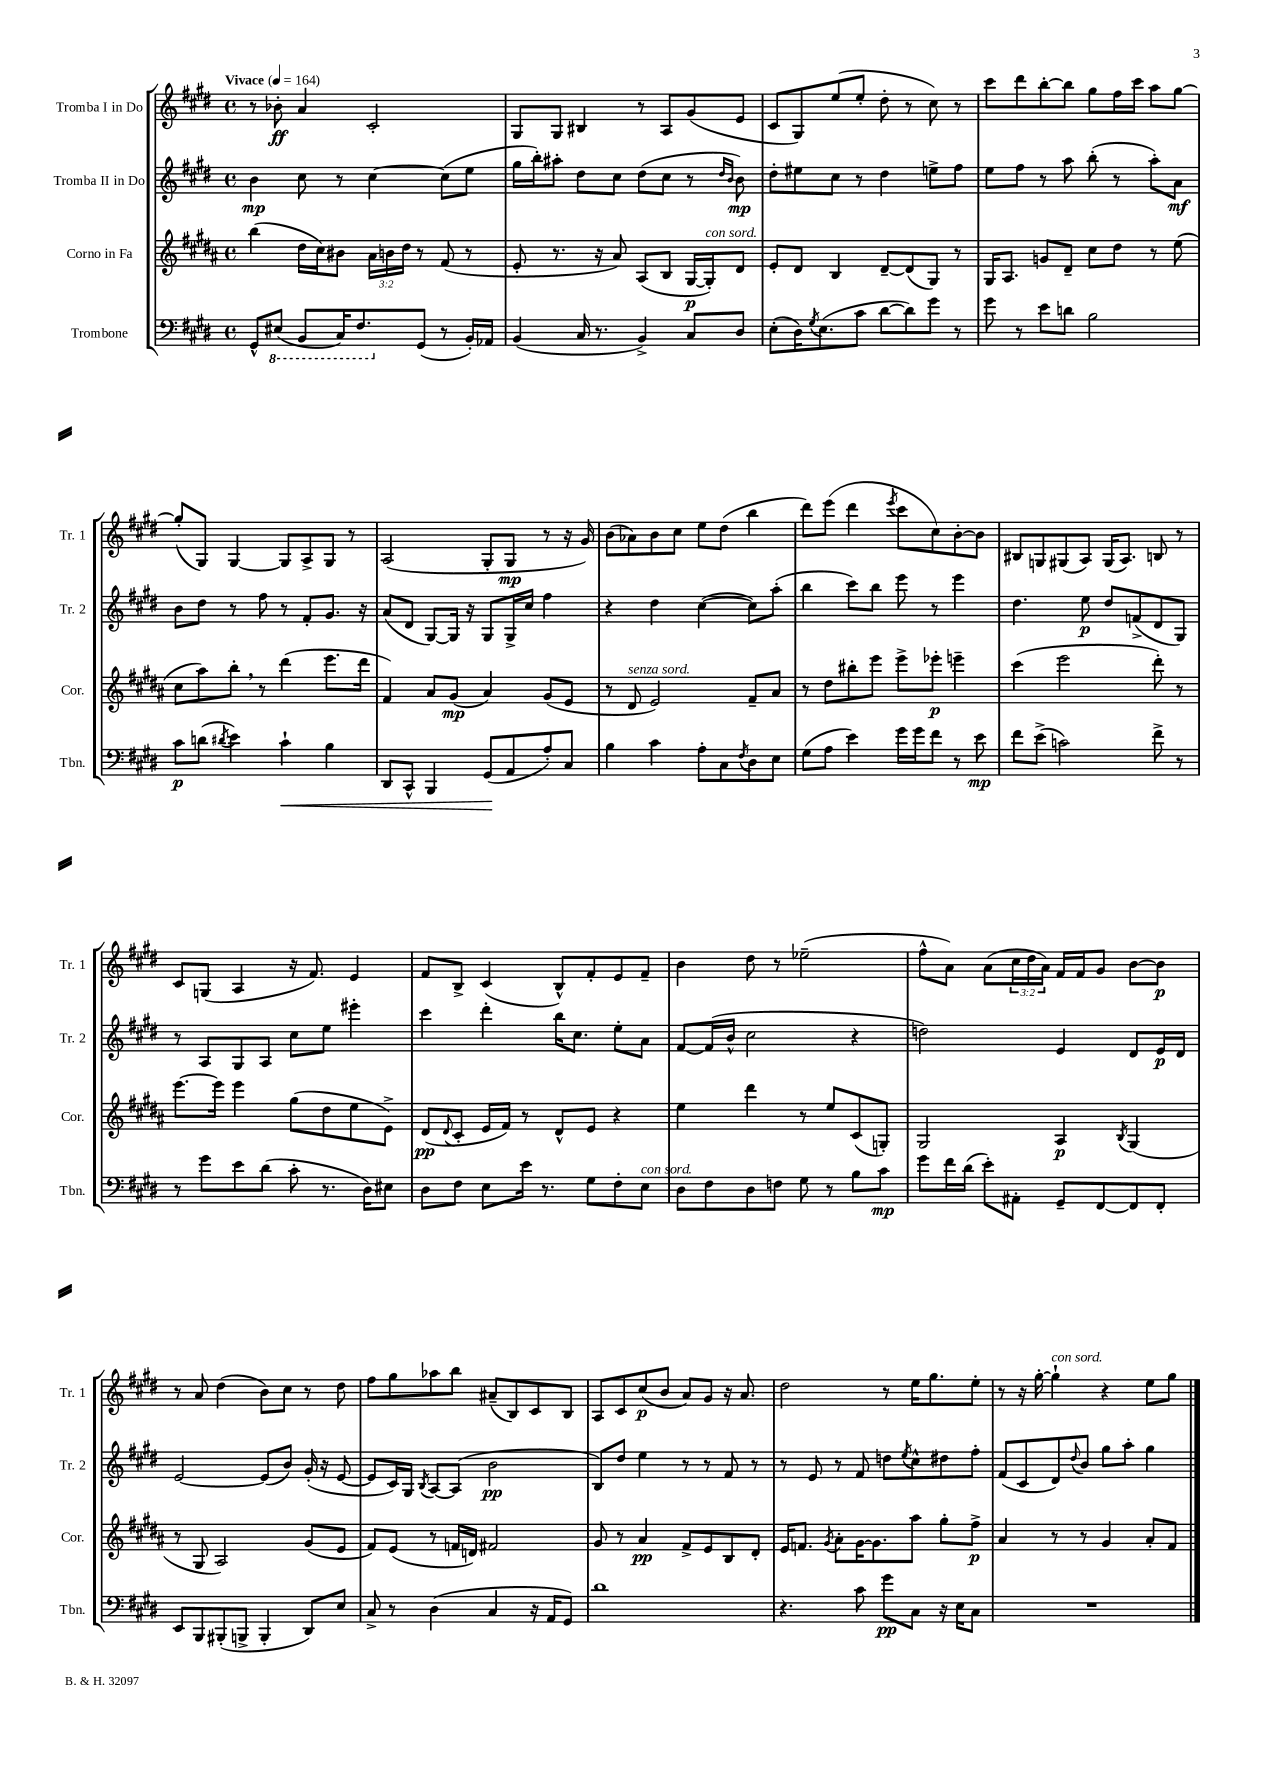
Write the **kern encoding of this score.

**kern	**kern	**kern	**kern
*staff4	*staff3	*staff2	*staff1
*clefF4	*clefG2	*clefG2	*clefG2
*k[f#c#g#d#]	*k[f#c#g#d#a#]	*k[f#c#g#d#]	*k[f#c#g#d#]
*M4/4	*M4/4	*M4/4	*M4/4
*met(c)	*met(c)	*met(c)	*met(c)
*MM164	*MM164	*MM164	*MM164
8GG#^^	(4bb	4b	8r
(8EE#	.	.	8b-'
8BBB	16dd#	8cc#	4a
.	16cc#)	.	.
16CC#)	8b#	8r	.
8.FF#	.	.	.
.	24a#	[4cc#	2c#'
.	24b	.	.
.	24dd#	.	.
(8GG#	8r	.	.
8r	(8f#	(8cc#]	.
16BB')	8r	8ee	.
16AA-	.	.	.
=	=	=	=
(4BB	8e'	16gg#	8G#
.	.	16bb')	.
.	8.r	8aa#'	8G#
16C#	.	8dd#	4B#
8.r	16r	.	.
.	8a#)	8cc#	.
4BB^)	(8A#	(8dd#	8r
.	8B	8cc#	8A
8C#	[16G#	8r	(8g#
.	16G#'])	.	.
.	.	16qqdd#	.
.	.	16qqb	.
8D#	8d#	8b)	8e
=	=	=	=
(8E'	8e'	8dd#'	8c#
16D#)	8d#	8ee#	8G#)
8qG#	.	.	.
(8.E	.	.	.
.	4B	8cc#	(8ee
8c#	.	8r	8ee'
[8d#	[8d#~	4dd#	8dd#'
8d#])	(8d#]	.	8r
8g#	8G#)	8ee^	8cc#)
8r	8r	8ff#	8r
=	=	=	=
8g#	16G#	8ee	8ccc#
.	8.A#	.	.
8r	.	8ff#	8ddd#
8e	8g	8r	[8bb'
8d	8d#~	8aa	8bb]
2B	8cc#	(8bb'	8gg#
.	8dd#	8r	16ff#
.	.	.	16ccc#
.	8r	8aa')	8aa
.	(8ee	8a	[8gg#
=	=	=	=
8c#	8cc#	8b	(8gg#']
(8d	8aa#)	8dd#	8G#)
8qd#	.	.	.
4e)	8bb'	8r	[4G#
.	8r	8ff#	.
4c#`	(4ddd#	8r	8G#]
.	.	8f#'	8A^
4B	8.eee	8.g#	8G#
.	.	.	8r
.	16ddd#	16r	.
=	=	=	=
8DD#	4f#)	(8a	(2A
8CC#^^	.	8d#	.
4BBB	8a#	[8G#)	.
.	(8g#	16G#]	.
.	.	16r	.
(8GG#	4a#)	8G#	8G#'
8AA	.	16G#^	8G#
.	.	16cc#	.
8A')	(8g#	4ff#	8r
8C#	8e	.	16r
.	.	.	16g#)
=	=	=	=
4B	8r	4r	(8b
.	8d#	.	8a-)
4c#	2e)	4dd#	8b
.	.	.	8cc#
8A'	.	([4cc#	8ee
8C#	.	.	(8dd#
8qF#	.	.	.
8D#	8f#~	8cc#])	4bb
8E	8a#	(8aa'	.
=	=	=	=
(8G#	8r	4bb	8ddd#)
8A	8dd#	.	(8eee
4e)	8bb#'	8ccc#)	4ddd#
.	8eee	8bb	.
.	.	.	8qeee
16g#	8eee^	8eee	8ccc#
16g#	.	.	.
8f#	8eee-'	8r	8cc#)
8r	4eee~	4eee	[8b'
8e	.	.	8b]
=	=	=	=
8f#	(4ccc#	4.dd#	8B#
(8e^	.	.	8G
2c)	2eee	.	(8G#
.	.	8ee	8A)
.	.	8dd#	(16G#
.	.	.	8.A)
.	.	(8f^	.
8f#^	8ddd#')	8d#	8B
8r	8r	8G#)	8r
=	=	=	=
8r	[8.eee	8r	8c#
8g#	.	8A	(8G
.	16eee]	.	.
8e	4eee	8G#	4A
(8d#	.	8A	.
8c#'	(8gg#	8cc#	16r
.	.	.	8.f#)
8.r	8dd#	8ee	.
.	8ee	4eee#'	4e
16D#)	.	.	.
8E#	8e^)	.	.
=	=	=	=
8D#	(8d#	4ccc#	8f#
.	8qqd#	.	.
8F#	8c#'	.	8B^
8E	16e	4ddd#'	(4c#
.	16f#)	.	.
16e	8r	.	.
8.r	.	.	.
.	8d#^^	16bb	8B^^)
.	.	8.cc#	.
8G#	8e	.	8f#'
8F#'	4r	8ee'	8e
8E	.	8a	8f#~
=	=	=	=
8D#	4ee	[8f#	4b
8F#	.	(16f#]	.
.	.	16b^^	.
8D#	4ddd#	2cc#	8dd#
8F	.	.	8r
8G#	8r	.	(2ee-~
8r	8ee	.	.
8B	(8c#	4r	.
8c#	8G')	.	.
=	=	=	=
8g#	2G#	2dd)	8ff#^^
16f#	.	.	8a)
(16d#	.	.	.
8e')	.	.	(8a
8AA#'	.	.	24cc#
.	.	.	24dd#
.	.	.	24a)
8GG#~	4A#	4e	16f#
.	.	.	16f#
[8FF#	.	.	8g#
.	8qB	.	.
8FF#]	(4G#	8d#	[8b
8FF#'	.	16e	8b]
.	.	16d#	.
=	=	=	=
8EE	8r	[2e	8r
8BBB	8G#	.	8a
(8BBB#'	2A#)	.	(4dd#
8BBB^	.	.	.
4BBB'	.	(8e]	8b)
.	.	8b)	8cc#
8DD#)	(8g#	(16g#'	8r
.	.	16r	.
8E	8e	[8e	8dd#
=	=	=	=
8C#^	8f#)	8e]	8ff#
8r	(8e	16c#)	8gg#
.	.	16G#	.
.	.	8qB	.
(4D#	8r	[8A	8aa-
.	16f	(8A]	8bb
.	16d)	.	.
4C#	2f#	2b	(8a#~
.	.	.	8B)
16r	.	.	8c#
16AA	.	.	.
8GG#)	.	.	8B
=	=	=	=
1d#	8g#	8B)	8A
.	8r	8dd#	8c#
.	4a#	4ee	(8cc#
.	.	.	8b
.	8f#^	8r	8a)
.	8e	8r	8g#
.	8B	8f#	16r
.	.	.	8.a
.	8d#'	8r	.
=	=	=	=
4.r	16e	8r	2dd#
.	8.f	.	.
.	.	8e	.
.	8qg#	.	.
.	8a#'	8r	.
8c#	[16g#	8f#	.
.	8.g#]	.	.
8g#	.	8dd	8r
.	.	8qee	.
8C#	8aa#	8cc#^^	16ee
.	.	.	8.gg#
16r	8gg#'	8dd#	.
16E	.	.	.
8C#	8ff#^	8ff#'	8ee'
=	=	=	=
1r	4a#	(8f#	8r
.	.	8c#	16r
.	.	.	[16gg#'
.	8r	8d#)	4gg#`]
.	.	8qqdd#	.
.	8r	8b	.
.	4g#	8gg#	4r
.	.	8aa'	.
.	8a#'	4gg#	8ee
.	8f#	.	8gg#
==	==	==	==
*-	*-	*-	*-
